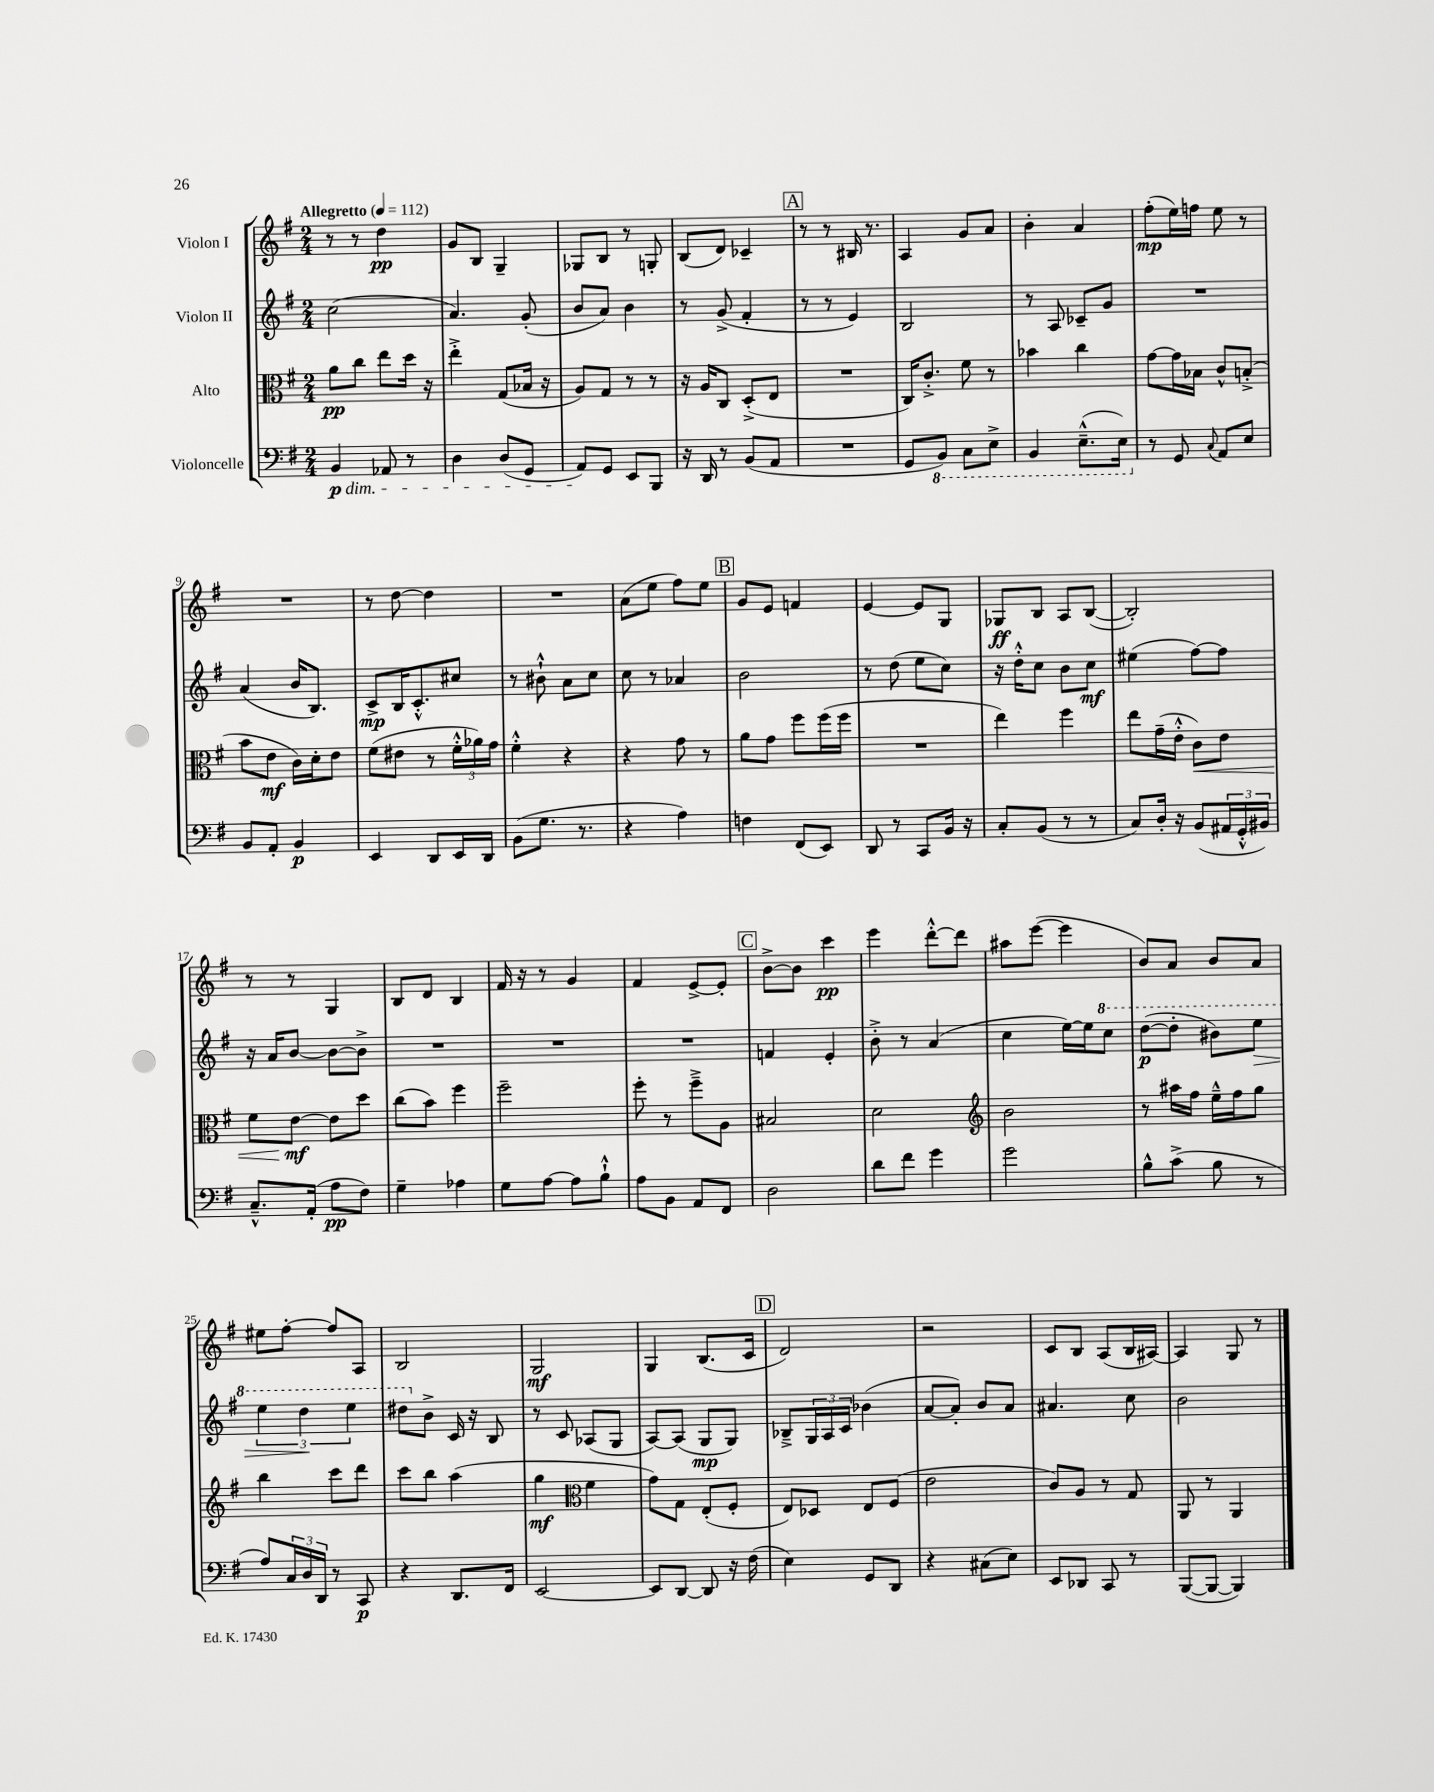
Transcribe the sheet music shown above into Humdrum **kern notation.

**kern	**dynam	**kern	**dynam	**kern	**dynam	**kern	**dynam
*part4	*part4	*part3	*part3	*part2	*part2	*part1	*part1
*staff4	*staff4	*staff3	*staff3	*staff2	*staff2	*staff1	*staff1
*I"Violoncelle	*	*I"Alto	*	*I"Violon II	*	*I"Violon I	*
*clefF4	*	*clefC3	*	*clefG2	*	*clefG2	*
*k[f#]	*	*k[f#]	*	*k[f#]	*	*k[f#]	*
*M2/4	*	*M2/4	*	*M2/4	*	*M2/4	*
*MM112	*	*MM112	*	*MM112	*	*MM112	*
=1	=1	=1	=1	=1	=1	=1	=1
!	!	!	!	!	!	!LO:TX:a:B:t=Allegretto	!
!LO:TX:b:i:t=dim.	!	!	!	!	!	!	!
4BB/	p	8a\L	pp	(2cc\	.	8r	.
.	.	8cc\J	.	.	.	8r	.
8AA-X/	.	8ee\L	.	.	.	4dd\	pp
8r	.	16dd\Jk	.	.	.	.	.
.	.	16r	.	.	.	.	.
=2	=2	=2	=2	=2	=2	=2	=2
4D\	.	4ee'^\	.	4.a/)	.	8g/L	.
.	.	.	.	.	.	8B/J	.
(8D/L	.	(8G/L	.	.	.	4G~/	.
8GG/J	.	16B-X/Jk	.	(8g'/	.	.	.
.	.	16r	.	.	.	.	.
=3	=3	=3	=3	=3	=3	=3	=3
8AA/L)	.	8A/L)	.	8b/L	.	8G-X/L	.
8GG/J	.	8G/J	.	8a/J)	.	8B/J	.
8EE/L	.	8r	.	4b\	.	8r	.
8BBB/J	.	8r	.	.	.	8Gn'/	.
=4	=4	=4	=4	=4	=4	=4	=4
16r	.	16r	.	8r	.	(8B/L	.
16DD/	.	16A/KL	.	.	.	.	.
8r	.	8C/J	.	(8g^/	.	8d/J)	.
(8BB/L	.	(8D'^/L	.	4f#'/	.	4c-X~/	.
8AA/J	.	8E/J	.	.	.	.	.
!!LO:REH:place=s1:t=A
=5	=5	=5	=5	=5	=5	=5	=5
2r	.	2r	.	8r	.	8r	.
.	.	.	.	8r	.	8r	.
.	.	.	.	4e/)	.	16B#X/	.
.	.	.	.	.	.	8.r	.
=6	=6	=6	=6	=6	=6	=6	=6
8GG/L	.	16C/KL)	.	2B/	.	4A/	.
.	.	8.c'^/J	.	.	.	.	.
*8ba	*	*	*	*	*	*	*
8BBB/J)	.	.	.	.	.	.	.
8CC\L	.	8f#\	.	.	.	8g/L	.
8EE^\J	.	8r	.	.	.	8a/J	.
=7	=7	=7	=7	=7	=7	=7	=7
4BBB/	.	4b-X\	.	8r	.	4b'\	.
.	.	.	.	8A/	.	.	.
(8.EE~^^\L	.	4cc\	.	8c-X~/L	.	4a/	.
.	.	.	.	8g/J	.	.	.
16EE\Jk)	.	.	.	.	.	.	.
=8	=8	=8	=8	=8	=8	=8	=8
*X8ba	*	*	*	*	*	*	*
8r	.	[8g\L	.	2r	.	(8ff#'\L	mp
8GG/	.	16g\L]	.	.	.	16ee\L)	.
.	.	16B-X\JJ	.	.	.	16ffn\JJ	.
8qqC/	.	.	.	.	.	.	.
8AA/L	.	8c^^/L	.	.	.	8ee\	.
8E/J	.	(8Bn'^/J	.	.	.	8r	.
!!LO:LB:g=z
=9	=9	=9	=9	=9	=9	=9	=9
8BB/L	.	8b\L	.	(4a/	.	2r	.
8AA'/J	.	8e\J	mf	.	.	.	.
4BB/	p	16c\LL)	.	16b/KL	.	.	.
.	.	16d'\J	.	8.B/J)	.	.	.
.	.	8e\J	.	.	.	.	.
=10	=10	=10	=10	=10	=10	=10	=10
4EE/	.	(8f#\L	.	8c^/L	mp	8r	.
.	.	8e#X\J	.	16B/K	.	[8dd\	.
.	.	.	.	8.c'^^/	.	.	.
8DD/L	.	8r	.	.	.	4dd\]	.
16EE/L	.	24f#'^^\LL	.	8cc#X/J	.	.	.
.	.	24a-X\)	.	.	.	.	.
16DD/JJ	.	.	.	.	.	.	.
.	.	24g\JJ	.	.	.	.	.
=11	=11	=11	=11	=11	=11	=11	=11
(8BB\L	.	4f#'^^\	.	8r	.	2r	.
8.G\J	.	.	.	8b#X`^^\	.	.	.
.	.	4r	.	8a\L	.	.	.
8.r	.	.	.	.	.	.	.
.	.	.	.	8cc\J	.	.	.
=12	=12	=12	=12	=12	=12	=12	=12
4r	.	4r	.	8cc\	.	(8a\L	.
.	.	.	.	8r	.	8ee\J	.
4A\)	.	8g\	.	4a-X/	.	8ff#\L)	.
.	.	8r	.	.	.	8ee\J	.
!!LO:REH:place=s1:t=B
=13	=13	=13	=13	=13	=13	=13	=13
4Fn\	.	8a\L	.	2b\	.	8g/L	.
.	.	8g\J	.	.	.	8e/J	.
(8FF#/L	.	8ff#\L	.	.	.	4fn/	.
8EE/J)	.	(16ff#\L	.	.	.	.	.
.	.	16ff#\JJ	.	.	.	.	.
=14	=14	=14	=14	=14	=14	=14	=14
8DD/	.	2r	.	8r	.	[4e/	.
8r	.	.	.	(8dd\	.	.	.
8CC/L	.	.	.	8ee\L	.	8e/L]	.
16BB/Jk	.	.	.	8cc\J)	.	8G/J	.
16r	.	.	.	.	.	.	.
=15	=15	=15	=15	=15	=15	=15	=15
8C'/L	.	4ee\)	.	16r	.	8G-X/L	ff
.	.	.	.	16dd'^^\KL	.	.	.
(8BB/J	.	.	.	8cc\J	.	8B/J	.
8r	.	4ff#\	.	8b\L	.	8A/L	.
8r	.	.	.	8cc\J	mf	([8B/J	.
=16	=16	=16	=16	=16	=16	=16	=16
8C/L)	.	8ee\L	.	(4ee#X\	.	2B'/])	.
16D'/Jk	.	(16g~\L	.	.	.	.	.
16r	.	16e'^^\JJ	.	.	.	.	.
!	!	!	!LO:HP:b	!	!	!	!
(8BB/L	.	8c\L)	<	[8ff#\L)	.	.	.
24AA#X/L	.	8e\J	.	8ff#\J]	.	.	.
24GG'^^/	.	.	.	.	.	.	.
24BB#X/JJ)	.	.	.	.	.	.	.
!!LO:LB:g=z
=17	=17	=17	=17	=17	=17	=17	=17
8.C~^^/L	.	8f#\L	.	16r	.	8r	.
.	.	.	.	16a/KL	.	.	.
.	.	[8e\J	mf	[8b/J	.	8r	.
(16AA'/Jk	.	.	.	.	.	.	.
8A\L	pp	8e\L]	[	8b\L_	.	4G/	.
8F#\J)	.	8dd\J	.	8b^\J]	.	.	.
=18	=18	=18	=18	=18	=18	=18	=18
4G~\	.	(8cc\L	.	2r	.	8B/L	.
.	.	8b\J)	.	.	.	8d/J	.
4A-X\	.	4ff#\	.	.	.	4B/	.
=19	=19	=19	=19	=19	=19	=19	=19
8G\L	.	2ff#~\	.	2r	.	16f#/	.
.	.	.	.	.	.	16r	.
[8A\J	.	.	.	.	.	8r	.
8A\L]	.	.	.	.	.	4g/	.
8B`^^\J	.	.	.	.	.	.	.
=20	=20	=20	=20	=20	=20	=20	=20
8A\L	.	8ff#'\	.	2r	.	4f#/	.
8BB\J	.	8r	.	.	.	.	.
8AA/L	.	8ff#~^\L	.	.	.	[8e^/L	.
8FF#/J	.	8A\J	.	.	.	8e'/J]	.
!!LO:REH:place=s1:t=C
=21	=21	=21	=21	=21	=21	=21	=21
2D\	.	2B#X/	.	4fn/	.	[8b^\L	.
.	.	.	.	.	.	8b\J]	.
.	.	.	.	4e'/	.	4ccc\	pp
=22	=22	=22	=22	=22	=22	=22	=22
8d\L	.	2d\	.	8b'^\	.	4eee\	.
8f#\J	.	.	.	8r	.	.	.
4g\	.	.	.	(4a/	.	[8ddd'^^\L	.
.	.	.	.	.	.	8ddd\J]	.
=23	=23	=23	=23	=23	=23	=23	=23
*	*	*clefG2	*	*	*	*	*
2g\	.	2b\	.	4cc\	.	8aa#X\L	.
.	.	.	.	.	.	([8eee\J	.
.	.	.	.	[16ee\LL)	.	4eee\]	.
.	.	.	.	16ee\J]	.	.	.
*	*	*	*	*8va	*	*	*
.	.	.	.	8ccc\J	.	.	.
=24	=24	=24	=24	=24	=24	=24	=24
8B^^\L	.	8r	.	([8ddd\L	p	8b/L)	.
(8c^\J	.	16aa#X\LL	.	8ddd'\J]	.	8a/J	.
.	.	16ff#\JJ	.	.	.	.	.
8B\	.	16ee~^^\LL	.	8bb#X\L)	.	8b/L	.
.	.	16ff#\J	.	.	.	.	.
!	!	!	!	!	!LO:HP:b	!	!
8r	.	8gg\J	.	8eee\J	>	8a/J	.
!!LO:LB:g=z
=25	=25	=25	=25	=25	=25	=25	=25
8A/L)	.	4bb\	.	6eee\	.	8ee#X\L	.
24C/L	.	.	.	.	.	[8ff#'\J	.
24D/	.	.	.	6ddd\	.	.	.
24DD/JJ	.	.	.	.	.	.	.
8r	.	8ccc\L	.	.	.	8ff#/L]	.
.	.	.	.	6eee\	]	.	.
8CC/	p	8ddd\J	.	.	.	8A/J	.
=26	=26	=26	=26	=26	=26	=26	=26
4r	.	8ccc\L	.	8ddd#X\L	.	2B/	.
*	*	*	*	*X8va	*	*	*
.	.	8bb\J	.	8b^\J	.	.	.
8.DD/L	.	(4aa\	.	16c/	.	.	.
.	.	.	.	16r	.	.	.
.	.	.	.	8B/	.	.	.
16FF#/Jk	.	.	.	.	.	.	.
=27	=27	=27	=27	=27	=27	=27	=27
[2EE/	.	4gg\	mf	8r	.	2G/	mf
.	.	.	.	8c/	.	.	.
*	*	*clefC3	*	*	*	*	*
.	.	4f#\	.	(8A-X/L	.	.	.
.	.	.	.	8G/J	.	.	.
=28	=28	=28	=28	=28	=28	=28	=28
8EE/L]	.	8g\L)	.	[8A/L)	.	4G/	.
[8DD/J	.	8G\J	.	(8A/J]	.	.	.
8DD/]	.	(8E'/L	.	8G/L	mp	(8.B/L	.
16r	.	8F#'/J	.	8G/J)	.	.	.
(16F#\	.	.	.	.	.	16c/Jk	.
!!LO:REH:place=s1:t=D
=29	=29	=29	=29	=29	=29	=29	=29
4E\)	.	8E/L)	.	8B-X~^/L	.	2d/)	.
.	.	8D-X/J	.	24G/L	.	.	.
.	.	.	.	24A/	.	.	.
.	.	.	.	24c/JJ	.	.	.
8GG/L	.	8E/L	.	(4b-X\	.	.	.
8DD/J	.	(8F#/J	.	.	.	.	.
=30	=30	=30	=30	=30	=30	=30	=30
4r	.	2e\	.	[8a/L	.	2r	.
.	.	.	.	8a'/J])	.	.	.
(8C#X\L	.	.	.	8b/L	.	.	.
8E\J)	.	.	.	8a/J	.	.	.
=31	=31	=31	=31	=31	=31	=31	=31
8EE/L	.	8c/L)	.	4.a#X/	.	8c/L	.
8DD-X/J	.	8A/J	.	.	.	8B/J	.
8CC/	.	8r	.	.	.	(8A/L	.
8r	.	8G/	.	8cc\	.	16B/L	.
.	.	.	.	.	.	[16A#X/JJ)	.
=32	=32	=32	=32	=32	=32	=32	=32
([8BBB/L	.	8AA/	.	2b\	.	4A#/]	.
8BBB/J_	.	8r	.	.	.	.	.
4BBB/])	.	4AA/	.	.	.	8G/	.
.	.	.	.	.	.	8r	.
==	==	==	==	==	==	==	==
*-	*-	*-	*-	*-	*-	*-	*-
